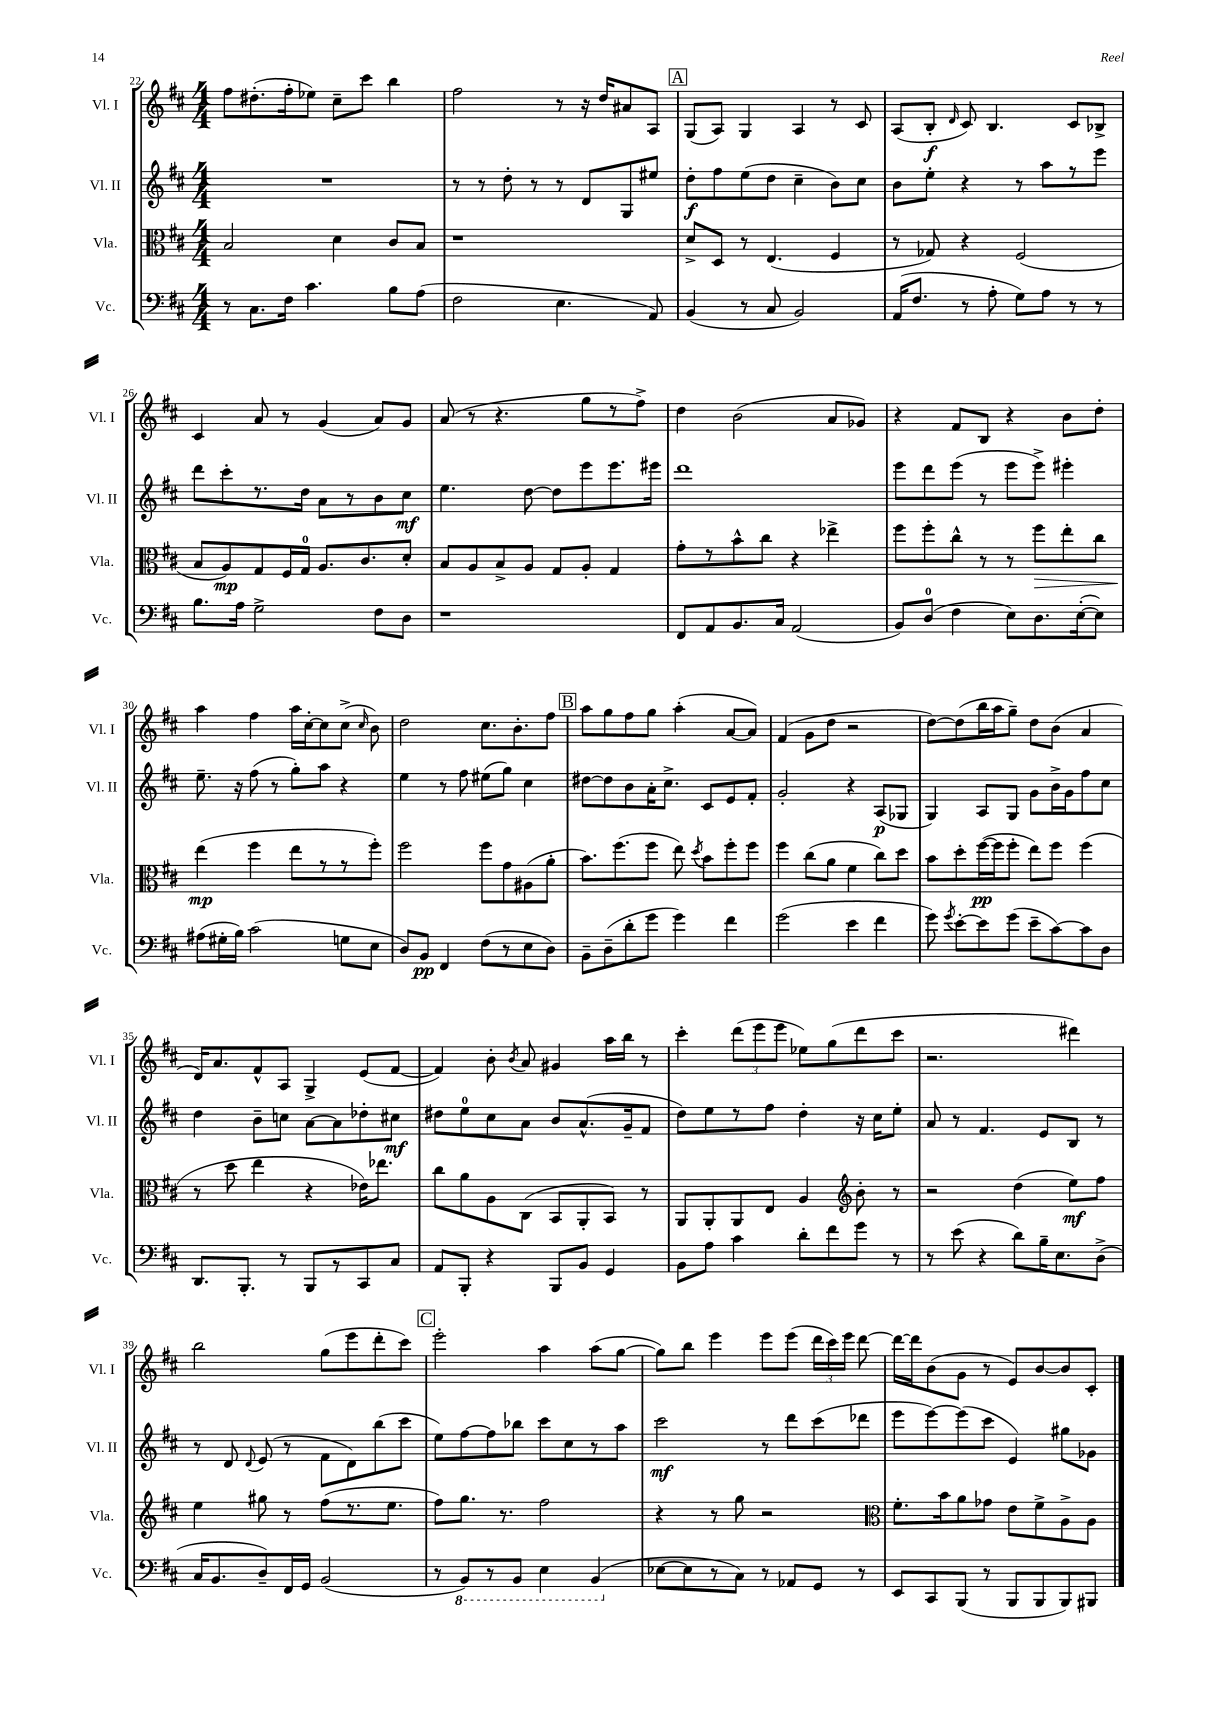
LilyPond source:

<<
\new StaffGroup <<
\new Staff = "s0" \with { instrumentName = "Vl. I" shortInstrumentName = "Vl. I" } {
    \clef treble \key d \major \numericTimeSignature \time 4/4
    \autoBeamOff fis''8[ dis''8.-.( fis''16-. ees''8]) cis''8[-- cis'''8] b''4 |
    fis''2 r8 r16 d''16[ ais'8 a8] |
    \mark \markup { \box "A" } g8[( a8]) g4 a4 r8 cis'8 |
    a8[( b8]-.\f \grace { d'16 } cis'8) b4. cis'8[ bes8]-> |
    cis'4 a'8 r8 g'4( a'8[) g'8] |
    a'8( r8 r4. g''8[ r8 fis''8]->) |
    d''4 b'2( a'8[ ges'8]) |
    r4 fis'8[ b8] r4 b'8[ d''8]-. |
    a''4 fis''4 a''16[ cis''16~-. cis''8 cis''8]->( \grace { cis''16 } b'8) |
    d''2 cis''8.[ b'8.-. fis''8] |
    \mark \markup { \box "B" } a''8[ g''8 fis''8 g''8] a''4-.( a'8[~ a'8]) |
    fis'4( g'8[ d''8] r2 |
    d''8[~) d''8( b''16 a''16 g''8]--) d''8[ b'8]( a'4 |
    d'16[) a'8. fis'8-^ a8] g4-> e'8[( fis'8]~ |
    fis'4) b'8-. \acciaccatura { b'8 } a'8 gis'4 a''16[ b''16] r8 |
    cis'''4-. \tuplet 3/2 { d'''8[( e'''8 e'''8] } ees''8[) g''8( d'''8 cis'''8] |
    r2. dis'''4) |
    b''2 g''8[( e'''8 d'''8-. cis'''8]) |
    \mark \markup { \box "C" } e'''2-. a''4 a''8[( g''8]~ |
    g''8[) b''8] e'''4 e'''8[ e'''8]( \tuplet 3/2 { d'''16[ cis'''16) e'''16] } d'''8~ |
    d'''16[~ d'''16 b'8( g'8] r8 e'8[) b'8~ b'8 cis'8]-. \bar "|." |
}
\new Staff = "s1" \with { instrumentName = "Vl. II" shortInstrumentName = "Vl. II" } {
    \clef treble \key d \major \numericTimeSignature \time 4/4
    \autoBeamOff R1 |
    r8 r8 d''8-. r8 r8 d'8[ g8 eis''8] |
    \mark \markup { \box "A" } d''8[-.\f fis''8 e''8( d''8] cis''4-- b'8[) cis''8] |
    b'8[ e''8]-. r4 r8 a''8[ r8 e'''8] |
    d'''8[ cis'''8-. r8. d''16] a'8[ r8 b'8 cis''8]\mf |
    e''4. d''8~ d''8[ e'''8 e'''8. eis'''16] |
    d'''1 |
    e'''8[ d'''8 e'''8]( r8 e'''8[ e'''8]->) eis'''4-. |
    e''8.-- r16 fis''8( r8 g''8[-.) a''8] r4 |
    e''4 r8 fis''8 eis''8[( g''8]) cis''4 |
    \mark \markup { \box "B" } dis''8[~ dis''8 b'8 a'16-. cis''8.]-> cis'8[ e'8 fis'8]-. |
    g'2-. r4 a8[\p( ges8] |
    g4) a8[ g8] g'8[ b'16-> g'16 fis''8 cis''8] |
    d''4 b'8[-- c''8] a'8[~ a'8 des''8-. cis''8]\mf |
    dis''8[ e''8-0 cis''8 a'8] b'8[ a'8.-^( g'16-- fis'8] |
    d''8[) e''8 r8 fis''8] d''4-. r16 cis''16[ e''8]-. |
    a'8 r8 fis'4. e'8[ b8] r8 |
    r8 d'8 \appoggiatura { d'8 } e'8( r8 fis'8[ d'8) b''8( cis'''8] |
    \mark \markup { \box "C" } e''8[) fis''8~ fis''8 bes''8] cis'''8[ cis''8 r8 a''8] |
    cis'''2\mf r8 d'''8[ cis'''8( des'''8] |
    e'''8[ e'''8~) e'''8( cis'''8] e'4) gis''8[ ges'8] \bar "|." |
}
\new Staff = "s2" \with { instrumentName = "Vla." shortInstrumentName = "Vla." } {
    \clef alto \key d \major \numericTimeSignature \time 4/4
    \autoBeamOff b2 d'4 cis'8[ b8] |
    r1 |
    \mark \markup { \box "A" } d'8[-> d8] r8 e4.( fis4 |
    r8 ges8) r4 fis2( |
    b8[ a8\mp) g8 fis16 g16]-0 a8.[ cis'8. d'8]-. |
    b8[ a8 b8-> a8] g8[ a8]-. g4 |
    g'8[-. r8 b'8-^ cis''8] r4 ees''4-> |
    fis''8[ fis''8-. cis''8]-^ r8 r8 fis''8[\> e''8-. cis''8] |
    e''4\mp\!( fis''4 e''8[ r8 r8 fis''8]-.) |
    fis''2 fis''8[ g'8 ais8( a'8]-. |
    \mark \markup { \box "B" } b'8.[) fis''8.( fis''8] e''8) \acciaccatura { d''8 } b'8[ fis''8-. fis''8] |
    fis''4 cis''8[( a'8] fis'4 cis''8[) d''8] |
    b'8[ d''8-. fis''16~\pp( fis''16 fis''8]-. e''8[) fis''8] fis''4( |
    r8 d''8 e''4 r4 ees'16[) ees''8.] |
    cis''8[ a'8 a8 cis8]( b,8[ a,8-. b,8]) r8 |
    a,8[ a,8-. a,8 e8] a4 \clef treble b'8-. r8 |
    r2 d''4( e''8[\mf) fis''8] |
    e''4 gis''8 r8 fis''8[( r8. e''8.] |
    \mark \markup { \box "C" } fis''8[) g''8.] r8. fis''2 |
    r4 r8 g''8 r2 |
    \clef alto fis'8.[-. b'16 a'8 ges'8] e'8[ fis'8-> a8-> a8] \bar "|." |
}
\new Staff = "s3" \with { instrumentName = "Vc." shortInstrumentName = "Vc." } {
    \clef bass \key d \major \numericTimeSignature \time 4/4
    \autoBeamOff r8 cis8.[ fis16] cis'4. b8[ a8]( |
    fis2 e4. a,8) |
    \mark \markup { \box "A" } b,4( r8 cis8 b,2) |
    a,16[( fis8.] r8 a8-. g8[) a8] r8 r8 |
    b8.[ a16] g2-> fis8[ d8] |
    r1 |
    fis,8[ a,8 b,8. cis16] a,2( |
    b,8[) d8]-0( fis4 e8[) d8. e16~-.( e8]) |
    ais8[( gis16-. b16]) cis'2( g8[ e8] |
    d8[) b,8]\pp fis,4 fis8[( r8 e8 d8]) |
    \mark \markup { \box "B" } b,8[-- d8--( d'8-. g'8] g'4) fis'4 |
    g'2( e'4 fis'4 |
    g'8) \acciaccatura { g'8 } e'8[~-. e'8 g'8]( e'8[-- cis'8~) cis'8 d8] |
    d,8.[ b,,8.]-. r8 b,,8[ r8 cis,8 cis8] |
    a,8[ b,,8]-. r4 b,,8[ b,8] g,4 |
    b,8[ a8] cis'4 d'8[-. fis'8 g'8] r8 |
    r8 e'8( r4 d'8[) b16-- e8. d8]->( |
    cis16[ b,8. d8--) fis,16 g,16] b,2( |
    \mark \markup { \box "C" } r8 \ottava #-1 b,,8[) r8 b,,8] e,4 b,,4( \ottava #0 |
    ees8[~ ees8 r8 cis8]) r8 aes,8[ g,8] r8 |
    e,8[ cis,8 b,,8]( r8 b,,8[ b,,8 b,,8) bis,,8] \bar "|." |
}
>>
>>
\layout { \context { \Score currentBarNumber = #22 } }
